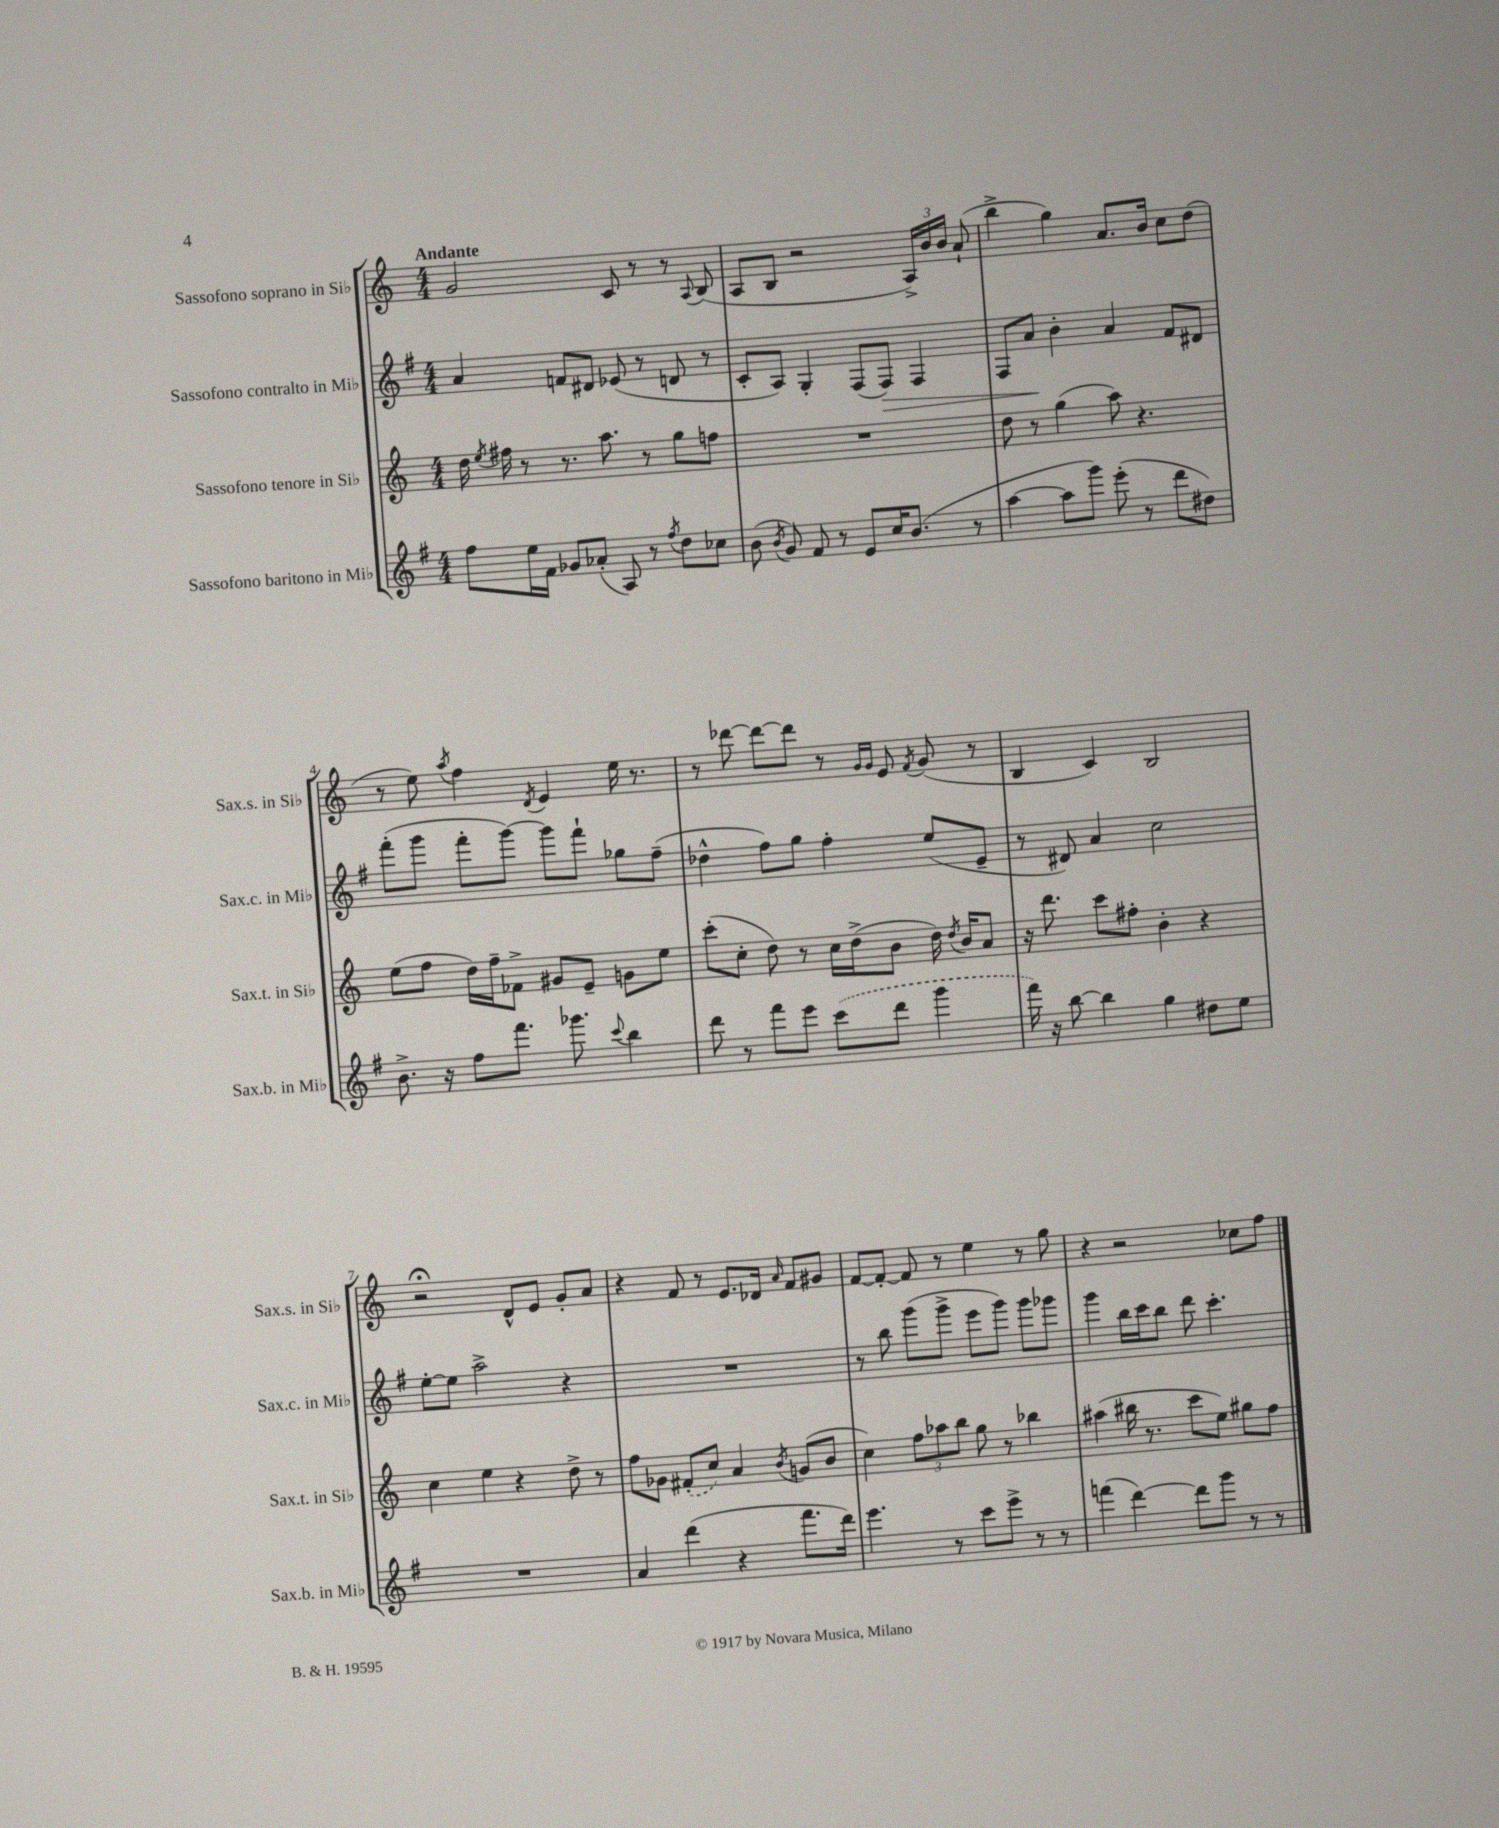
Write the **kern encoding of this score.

**kern	**kern	**kern	**kern
*staff4	*staff3	*staff2	*staff1
*clefG2	*clefG2	*clefG2	*clefG2
*k[f#]	*k[]	*k[f#]	*k[]
*M4/4	*M4/4	*M4/4	*M4/4
8ff#\L	16dd\	4a/	2g/
.	8qee/	.	.
.	16ff#\	.	.
16ee\L	8r	.	.
16f#\JJ	.	.	.
8g-/L	8.r	8f/L	.
(8a-'/J	.	8d#/J	.
.	8.aa\	.	.
8A/)	.	(8e-/	8c/
8r	8r	8r	8r
8qff#/	.	.	.
8dd\L	8gg\L	8d/	8r
.	.	.	8qqA/
8cc-\J	8ff\J	8r	(8B/
=	=	=	=
(8b\	1r	8c'/L	8A/L
8qb/	.	.	.
8g/)	.	8A/J)	8B/J
8f#/	.	4G'/	2r
8r	.	.	.
8e/L	.	(8F#/L	.
16cc/K	.	8F#/J)	.
(8.b/J	.	.	.
.	.	4F#/	24A^/LL)
.	.	.	24b/
.	.	.	24b/JJ
8r	.	.	(8a`/
=	=	=	=
[4aa\	8dd\	8F#/L	4bb^\
.	8r	8a/J	.
8aa\]L	(4gg\	4b'\	4gg\)
8ggg\J)	.	.	.
(8eee'\	8aa\)	4a/	8.a/L
8r	4.r	.	.
.	.	.	16b/Jk
8ddd\L	.	8f#/L	8cc\L
8dd#\J)	.	8d#/J	(8dd\J
=	=	=	=
8.b^\	(8ee\L	(8fff#'\L	8r
.	8ff\J	8ggg\J	8ee\)
16r	.	.	.
.	.	.	8qaa/
8ff#\L	16dd\LL)	8fff#'\L	4ff\
.	16ff~\J	.	.
8.fff#\J	8f-^\J	[8ggg\J)	.
.	.	.	8qd/
.	8g#/L	8ggg\]L	4e/
8.ggg-\	.	.	.
.	8e~/J	8fff#`\J	.
8qqccc/	.	.	.
4bb\	8g\L	8gg-\L	16ee\
.	.	.	8.r
.	8ee\J	(8ff#~\J	.
=	=	=	=
8ddd\	(8ccc'\L	4dd-^^\	8r
8r	8cc'\J	.	[8ddd-\
8fff#\L	8dd\)	8ff#\L)	8ddd-\_L
8eee\J	8r	8gg\J	8ddd-\]J
(8ccc\L	16cc\LL	4ff#'\	8r
.	(16dd^\J	.	.
.	.	.	16qqg/LL
.	.	.	16qqg/JJ
8ddd\J	8b\J	.	8e/
.	.	.	8qf/
4ggg\	16dd\)	(8ee/L	(8g/
.	8qdd/	.	.
.	16b/LK	.	.
.	8a/J	8e~/J	8r
=	=	=	=
16fff#\)	16r	8r	4B/
16r	8.ddd\	.	.
[8bb\	.	8d#/)	.
4bb\]	8ccc\L	4a/	4c/)
.	8ff#'\J	.	.
4gg\	4b'\	2cc\	2B/
8dd#\L	4r	.	.
8ee\J	.	.	.
=	=	=	=
1r	4cc\	[8ee'\L	2r;
.	.	8ee\]J	.
.	4ee\	2aa^\	.
.	4r	.	8d^^/L
.	.	.	8e/J
.	8dd^\	4r	8g'/L
.	8r	.	8a/J
=	=	=	=
4a/	8ff\L	1r	4r
.	8g-\J	.	.
(4ddd\	(8f#'/L	.	8f/
.	8cc/J)	.	8r
4r	4a/	.	8.e/L
.	.	.	16d-/Jk
.	8qb/	.	16qqa/
8.fff#\L	(8g/L	.	8f/L
.	8b/J	.	8g#/J
16ddd\Jk)	.	.	.
=	=	=	=
4.eee\	4cc\)	8r	[8f/L
.	.	8bb\	8f'/_J
.	12ff\L	(8ggg\L	8f/]
.	12aa-\	.	.
8r	.	8ggg^\J	8r
.	12bb\J	.	.
8ccc\L	8gg\	8eee\L	4ee\
8eee^\J	8r	8ggg\J)	.
8r	4bb-\	8ggg\L	8r
8r	.	8ggg-\J	8gg\
=	=	=	=
(4fff\	(4aa#\	4ggg\	4r
[4ddd\)	16bb#\	16bb\LL	2r
.	8.r	16ccc\J	.
.	.	8bb\J	.
8ddd\]L	8ccc\L	8ddd\	.
8ggg\J	8ee\J)	4.ccc'\	.
8r	8gg#\L	.	8cc-\L
8r	8ff\J	.	8ff\J
==	==	==	==
*-	*-	*-	*-
